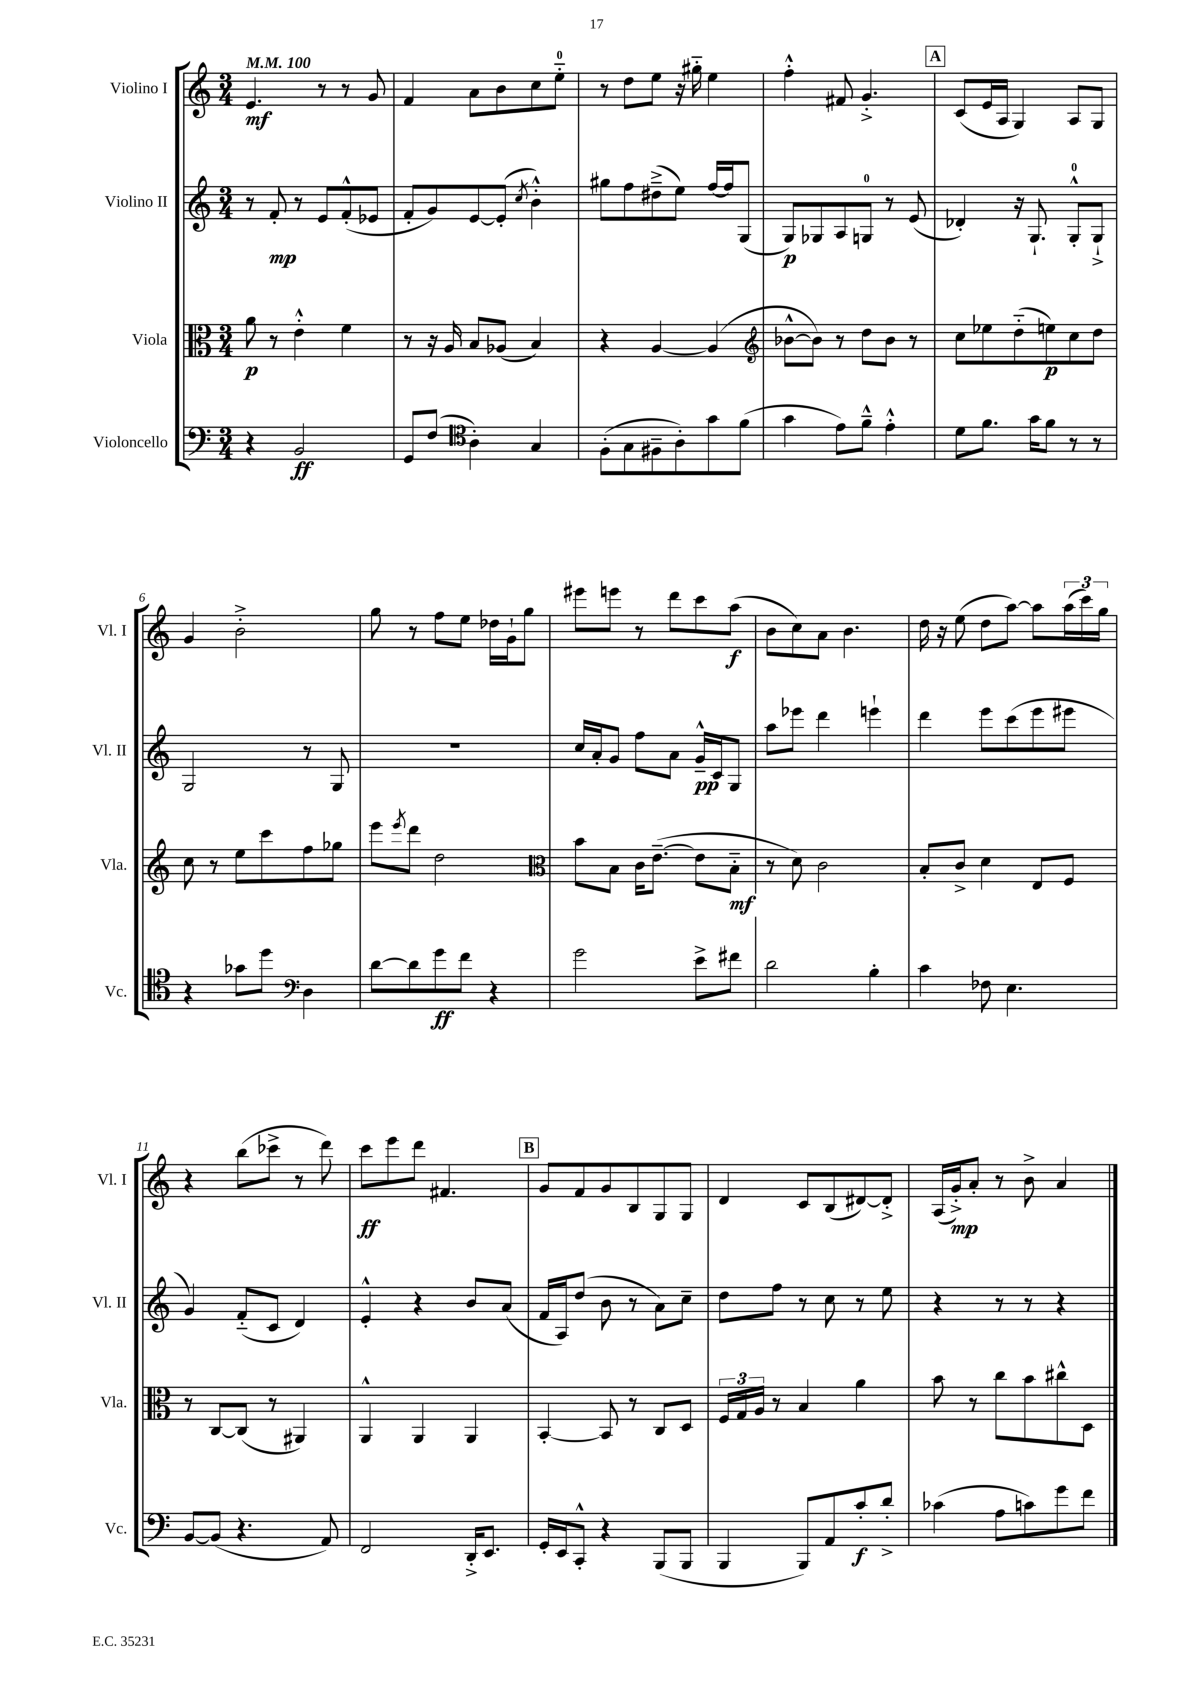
<<
\new StaffGroup <<
\new Staff = "s0" \with { instrumentName = "Violino I" shortInstrumentName = "Vl. I" } {
    \clef treble \key c \major \numericTimeSignature \time 3/4 \tempo 4 = 100
    e'4.\mf r8 r8 g'8 |
    f'4 a'8 b'8 c''8 e''8-0-_ |
    r8 d''8 e''8 r16 gis''16-_ e''4 |
    f''4-.-^ fis'8 g'4.-.-> |
    \mark \markup { \box "A" } c'8( e'16 a16 g4) a8 g8 |
    g'4 b'2-.-> |
    g''8 r8 f''8 e''8 des''16 g'16-! g''8 |
    eis'''8 e'''8 r8 d'''8 c'''8 a''8\f( |
    b'8 c''8) a'8 b'4. |
    d''16 r16 e''8( d''8 a''8~) a''8 \tuplet 3/2 { a''16( c'''16) g''16 } |
    r4 b''8( ces'''8-> r8 d'''8) |
    c'''8\ff e'''8 d'''8 fis'4. |
    \mark \markup { \box "B" } g'8 f'8 g'8 b8 g8 g8 |
    d'4 c'8 b8( dis'8~) dis'8-.-> |
    a16( g'16-.->\mp) a'8-. r8 b'8-> a'4 \bar "|." |
}
\new Staff = "s1" \with { instrumentName = "Violino II" shortInstrumentName = "Vl. II" } {
    \clef treble \key c \major \numericTimeSignature \time 3/4
    r8 f'8-.\mp r8 e'8 f'8-.-^( ees'8 |
    f'8-. g'8) e'8~ e'8-.( \acciaccatura { c''8 } b'4-.-^) |
    gis''8 f''8 dis''8--->( e''8) f''16~ f''16 g8( |
    g8\p) ges8 a8 g8-0 r8 e'8( |
    \mark \markup { \box "A" } des'4-.) r16 g8.-! g8-0-.-^ g8-!-> |
    g2 r8 g8 |
    R2. |
    c''16 a'16-. g'8 f''8 a'8 g'16---^\pp c'16 g8 |
    a''8 ees'''8 d'''4 e'''4-! |
    d'''4 e'''8 c'''8( e'''8 eis'''8 |
    g'4) f'8-_( c'8 d'4) |
    e'4-.-^ r4 b'8 a'8( |
    \mark \markup { \box "B" } f'16 a16) d''8( b'8 r8 a'8) c''8-- |
    d''8 f''8 r8 c''8 r8 e''8 |
    r4 r8 r8 r4 \bar "|." |
}
\new Staff = "s2" \with { instrumentName = "Viola" shortInstrumentName = "Vla." } {
    \clef alto \key c \major \numericTimeSignature \time 3/4
    a'8\p r8 e'4-.-^ f'4 |
    r8 r16 a16 b8 aes8( b4) |
    r4 a4~ a4( |
    \clef treble bes'8~-^ bes'8) r8 d''8 bes'8 r8 |
    \mark \markup { \box "A" } c''8 ees''8 d''8-_( e''8\p) c''8 d''8 |
    c''8 r8 e''8 c'''8 f''8 ges''8 |
    e'''8 \acciaccatura { e'''8 } d'''8 d''2 |
    \clef alto b'8 b8 c'16 e'8.~--( e'8 b8-_\mf |
    r8 d'8) c'2 |
    b8-. c'8-> d'4 e8 f8 |
    r8 c8~ c8( r8 ais,4) |
    a,4-^ a,4 a,4 |
    \mark \markup { \box "B" } b,4~-. b,8 r8 c8 d8 |
    \tuplet 3/2 { f16 g16 a16 } r8 b4 a'4 |
    b'8 r8 c''8 b'8 cis''8-^ d8 \bar "|." |
}
\new Staff = "s3" \with { instrumentName = "Violoncello" shortInstrumentName = "Vc." } {
    \clef bass \key c \major \numericTimeSignature \time 3/4
    r4 b,2\ff |
    g,8 f8( \clef tenor a4-.) g4 |
    f8-.( g8 fis8-- a8-.) g'8 f'8( |
    g'4 e'8) f'8---^ e'4-.-^ |
    \mark \markup { \box "A" } d'8 f'8. g'16 f'8 r8 r8 |
    r4 ges'8 d''8 \clef bass d4 |
    d'8~ d'8 g'8\ff f'8 r4 |
    g'2 e'8-> fis'8 |
    d'2 b4-. |
    c'4 fes8 e4. |
    b,8~ b,8( r4. a,8) |
    f,2 d,16-.-> e,8. |
    \mark \markup { \box "B" } g,16-. e,16 c,8-.-^ r4 b,,8( b,,8 |
    b,,4 b,,8) a,8 c'8-.\f d'8-.-> |
    ces'4( a8 c'8) g'8 f'8 \bar "|." |
}
>>
>>
